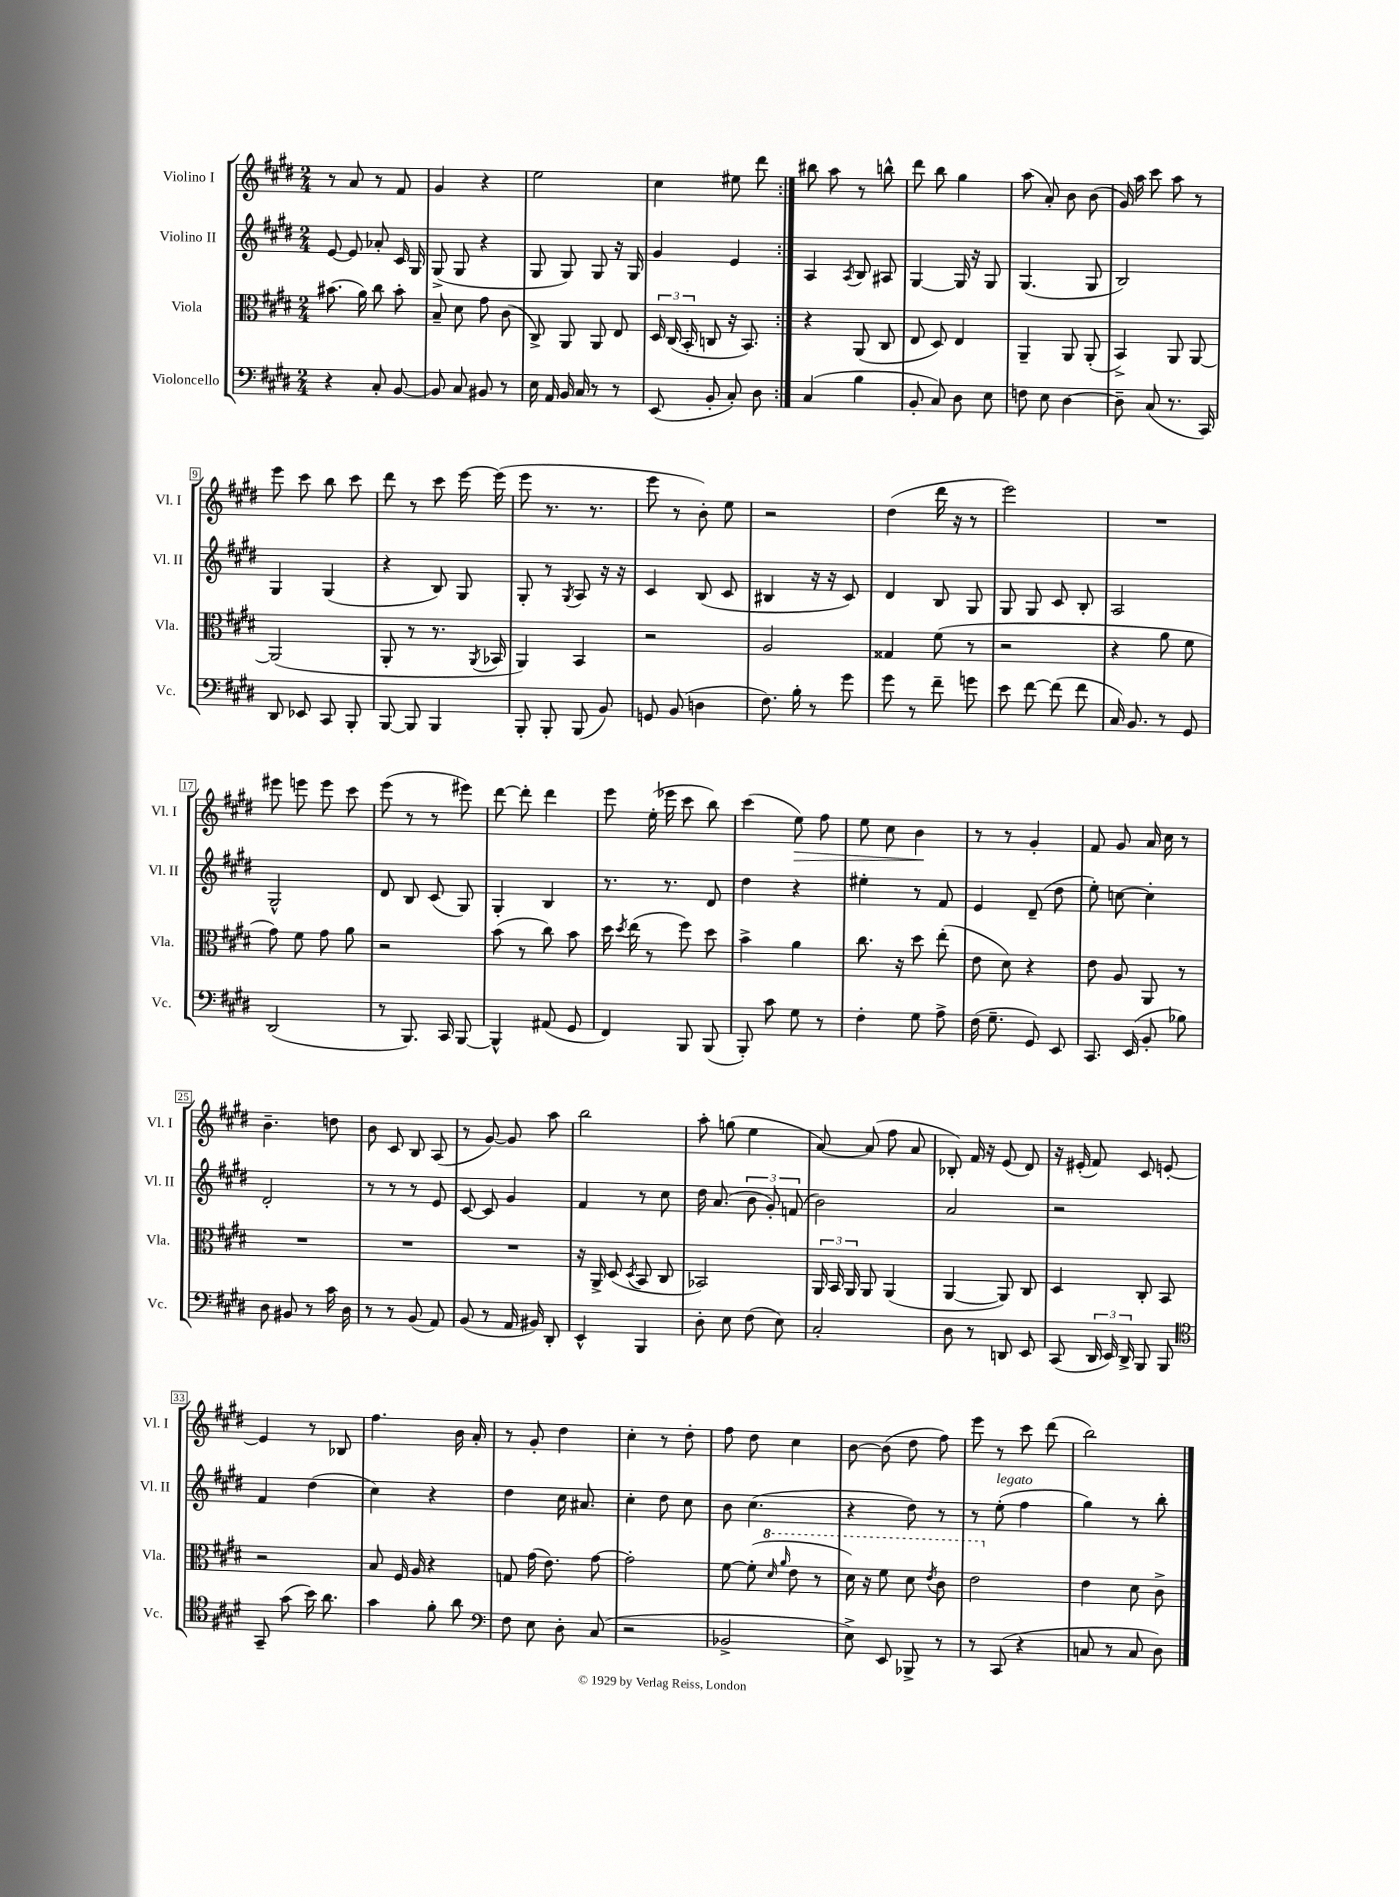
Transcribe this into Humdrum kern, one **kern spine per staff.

**kern	**kern	**kern	**kern
*staff4	*staff3	*staff2	*staff1
*clefF4	*clefC3	*clefG2	*clefG2
*k[f#c#g#d#]	*k[f#c#g#d#]	*k[f#c#g#d#]	*k[f#c#g#d#]
*M2/4	*M2/4	*M2/4	*M2/4
4r	(8.b#	[8e	8r
.	.	8e]	8a
.	16a)	.	.
8C#'	8cc#	8a-'	8r
[8BB	8b#'	16c#	8f#
.	.	16G#	.
=	=	=	=
8BB]	8B~	(8G#^	4g#
8C#	8d#	8G#	.
8BB#	8g#	4r	4r
8r	(8c#	.	.
=	=	=	=
16E	8C#^)	8G#	2ee
16AA	.	.	.
16BB	8AA	8G#)	.
16C#	.	.	.
8r	8AA	8G#	.
8r	8E	16r	.
.	.	16G#	.
=	=	=	=
(8EE	24D#	4g#	4cc#
.	(24C#	.	.
.	24BB'	.	.
8BB'	8C	.	.
8C#')	16r	4e	8ee#
.	8.BB)	.	.
8D#	.	.	8ddd#
=:|!	=:|!	=:|!	=:|!
(4C#	4r	4A	8bb#
.	.	.	8aa
.	.	8qA	.
4B	(8AA	8B	8r
.	8C#	8A#	8bb^^
=	=	=	=
8BB'	8E	[4G#	8ddd#
8C#)	8D#)	.	8bb
8D#	4E	16G#]	4gg#
.	.	16r	.
8E	.	8G#	.
=	=	=	=
8F	4AA~	(4.G#	(8aa
8E	.	.	8a')
[4D#	8AA	.	8b
.	(8AA'	8G#	(8b
=	=	=	=
8D#~]	4BB^)	2B)	16g#)
.	.	.	16aa
(8C#	.	.	8ccc#
8.r	8AA	.	8aa
.	[8AA	.	8r
16CC#)	.	.	.
=	=	=	=
8DD#	(2AA]	4G#	8eee
8EE-	.	.	8ccc#
8CC#	.	(4G#	8bb
8BBB'	.	.	8ccc#
=	=	=	=
[8BBB	8AA'	4r	8ddd#
8BBB]	8r	.	8r
4BBB	8.r	8B)	8ccc#
.	.	8G#	[16eee
.	8qAA	.	.
.	16BB-	.	(16eee]
=	=	=	=
8BBB'	4AA)	8G#'	8eee
8BBB'	.	8r	8.r
.	.	8qG#	.
(8BBB	4BB	8A	.
.	.	.	8.r
8BB)	.	16r	.
.	.	16r	.
=	=	=	=
8GG	2r	4c#	8eee
(8BB	.	.	8r
4D	.	(8B	8b')
.	.	8c#	8ee
=	=	=	=
8.F#)	2A	4B#	2r
16B'	.	.	.
8r	.	16r	.
.	.	16r	.
8g#	.	8c#)	.
=	=	=	=
8g#	4G##	4d#	(4dd#
8r	.	.	.
8f#~	(8f#	8B	16ddd#
.	.	.	16r
8g	8r	8G#	8r
=	=	=	=
8e	2r	8G#	2eee)
[8f#	.	8G#	.
(8f#]	.	8c#	.
8f#	.	8B'	.
=	=	=	=
16C#)	4r	2A	2r
8.BB	.	.	.
8r	8a	.	.
8GG#	8f#	.	.
=	=	=	=
(2DD#	8g#)	2G#^^	8eee#
.	8f#	.	8eee
.	8g#	.	8eee
.	8a	.	8ccc#
=	=	=	=
8r	2r	8d#	(8eee
8.BBB)	.	8B	8r
.	.	(8c#	8r
16CC#	.	.	.
[8BBB	.	8G#)	8eee#)
=	=	=	=
4BBB^^]	(8b	4G#'	[8ddd#
.	8r	.	8ddd#']
(8AA#	8cc#)	4B	4ddd#
8GG#	8b	.	.
=	=	=	=
4FF#)	16dd#	8.r	8eee
.	8qdd#	.	.
.	(16ee	.	.
.	8r	.	(16ee'
.	.	8.r	16eee-
8BBB	8ff#)	.	8ccc#
(8BBB	8dd#	8d#	8bb)
=	=	=	=
8BBB')	4b^	4dd#	(4ccc#
8c#	.	.	.
8G#	4a	4r	8ee)
8r	.	.	8ff#
=	=	=	=
4F#'	8.cc#	4ee#'	8ee
.	.	.	8cc#
.	16r	.	.
8G#	8dd#	8r	4b
8A^	(8ee'	8f#	.
=	=	=	=
(16F#	8e	4e	8r
8.G#~	.	.	.
.	8d#)	.	8r
8GG#)	4r	(8d#~	4g#'
8EE	.	8dd#	.
=	=	=	=
8.CC#	8e	8ee')	8f#
.	8A	[8cc	8g#
(16EE	.	.	.
8BB'	8AA	4cc']	16a
.	.	.	16cc#
8B-)	8r	.	8r
=	=	=	=
8D#	2r	2d#'	4.b~
8BB#	.	.	.
8r	.	.	.
16c#	.	.	8dd
16D#	.	.	.
=	=	=	=
8r	2r	8r	8b
8r	.	8r	8c#
(8BB	.	8r	8B
8AA)	.	8e	(8A
=	=	=	=
(8BB	2r	[8c#	8r
8r	.	8c#]	[8g#)
16AA	.	4g#	8g#]
16BB#)	.	.	.
8DD#'	.	.	8aa
=	=	=	=
4EE^^	16r	4f#	2bb
.	16AA^	.	.
.	(8D#	.	.
.	8qD#	.	.
4BBB	8BB	8r	.
.	8C#	8cc#	.
=	=	=	=
8D#'	2BB-)	16dd#	8aa'
.	.	(8.a	.
8E	.	.	(8gg
(8F#	.	12b	4ee
.	.	12g#')	.
8E)	.	.	.
.	.	(12f	.
=	=	=	=
2C#'	24AA	2b)	[8a)
.	24BB	.	.
.	24AA	.	.
.	8AA	.	(8a]
.	(4AA	.	8ff#
.	.	.	8a
=	=	=	=
8D#	[4AA	2a	8B-')
8r	.	.	16f#
.	.	.	16r
8DD	8AA])	.	(8e
8EE	8C#	.	8d#)
=	=	=	=
(8CC#	4D#	2r	16r
.	.	.	(16e#'
24DD#	.	.	8f#)
24EE)	.	.	.
24DD#^	.	.	.
8BBB	8C#'	.	8c#
8BBB	8BB	.	[8e'
=	=	=	=
*clefC4	*	*	*
8GG#~	2r	4f#	4e]
(8g#	.	.	.
16b)	.	(4dd#	8r
8.a	.	.	.
.	.	.	8B-
=	=	=	=
4g#	8B	4cc#)	4.ff#
.	16F#	.	.
.	16A	.	.
8f#'	4r	4r	.
8a	.	.	16b
.	.	.	16a'
=	=	=	=
*clefF4	*	*	*
8F#	8G	4dd#	8r
8E	(16g#	.	8g#'
.	8.e)	.	.
8D#'	.	16cc#	4dd#
.	.	8.a#	.
(8C#	[8g#	.	.
=	=	=	=
2r	2g#']	4cc#'	4cc#'
.	.	8dd#	8r
.	.	8cc#	8dd#'
=	=	=	=
2BB-^	[8f#	8b	8ff#
.	(8f#']	(4.cc#	8dd#
.	16qqdd#	.	.
.	16qqaa	.	.
.	8ee	.	4cc#
.	8r	.	.
=	=	=	=
8E^)	16dd#)	4r	[8b
.	16r	.	.
8EE	8ff#	.	(8b]
8BBB-^	8dd#	8dd#)	8dd#
.	8qee	.	.
8r	8cc#	8r	8ff#)
=	=	=	=
8r	2ee	8r	8eee
(8CC#	.	(8ee'	8r
4r	.	4ff#	8ccc#
.	.	.	(8ddd#
=	=	=	=
8C	4e	4gg#)	2bb)
8r	.	.	.
8C	8d#	8r	.
8D#)	8c#^	8bb'	.
==	==	==	==
*-	*-	*-	*-
